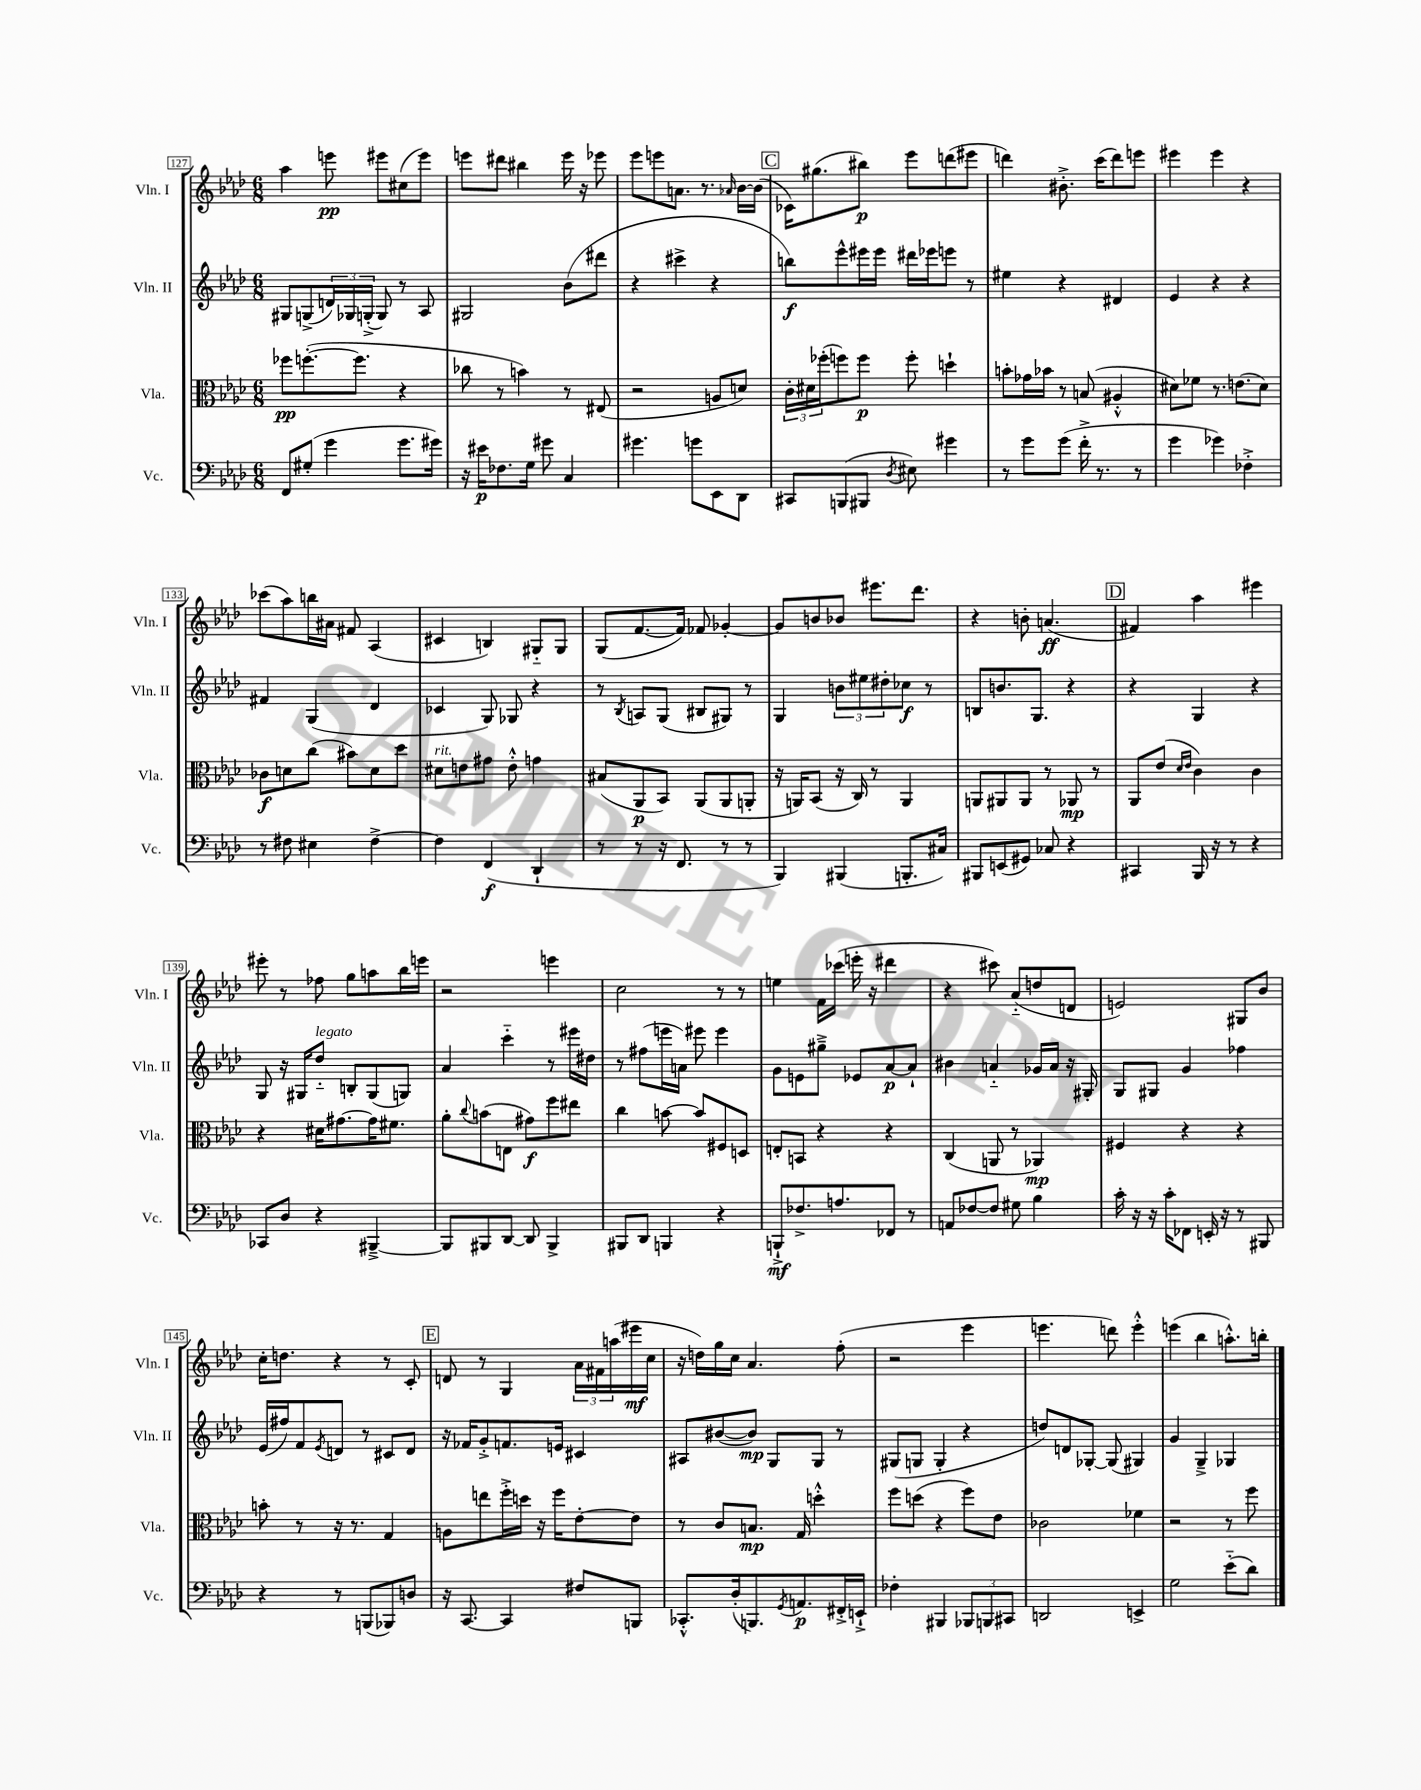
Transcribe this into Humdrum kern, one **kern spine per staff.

**kern	**dynam	**kern	**dynam	**kern	**dynam	**kern	**dynam
*part4	*part4	*part3	*part3	*part2	*part2	*part1	*part1
*staff4	*staff4	*staff3	*staff3	*staff2	*staff2	*staff1	*staff1
*I"Vc.	*	*I"Vla.	*	*I"Vln. II	*	*I"Vln. I	*
*I'Vc.	*	*I'Vla.	*	*I'Vln. II	*	*I'Vln. I	*
*clefF4	*	*clefC3	*	*clefG2	*	*clefG2	*
*k[b-e-a-d-]	*	*k[b-e-a-d-]	*	*k[b-e-a-d-]	*	*k[b-e-a-d-]	*
*M6/8	*	*M6/8	*	*M6/8	*	*M6/8	*
=127	=127	=127	=127	=127	=127	=127	=127
8FF/L	.	8ff-X\L	pp	8G#X/L	.	4aa-\	.
(8G#X'/J	.	([8.ffn'\	.	(8Gn^/	.	.	.
4g\	.	.	.	24dn/L)	.	8eeen\	pp
.	.	.	.	24G-X/	.	.	.
.	.	8.ff\J]	.	.	.	.	.
.	.	.	.	(24Gn'^/JJ	.	.	.
.	.	.	.	8G/)	.	8eee#X\L	.
8.g\L	.	4r	.	8r	.	(8cc#X\	.
.	.	.	.	8A-/	.	8eee#\J)	.
16g#X\Jk)	.	.	.	.	.	.	.
=128	=128	=128	=128	=128	=128	=128	=128
16r	.	8cc-X\	.	2G#X/	.	8eeen\L	.
16e#X\KL	p	.	.	.	.	.	.
8.F-X\	.	8r	.	.	.	8ddd#X\J	.
.	.	4bn\)	.	.	.	4bb#X\	.
16G\Jk	.	.	.	.	.	.	.
8g#X\	.	.	.	.	.	.	.
4C/	.	8r	.	(8b-\L	.	16eee\	.
.	.	.	.	.	.	16r	.
.	.	(8E#X/	.	8ddd#X\J	.	8eee-X\	.
=129	=129	=129	=129	=129	=129	=129	=129
4.g#X\	.	2r	.	4r	.	8eee-\L	.
.	.	.	.	.	.	8eeen\	.
.	.	.	.	4ccc#X^\	.	8.an\J	.
8gn\L	.	.	.	.	.	.	.
.	.	.	.	.	.	8.r	.
8EE-\	.	8An/L	.	4r	.	.	.
.	.	.	.	.	.	16qqa-X/	.
8DD-\J	.	8dn/J)	.	.	.	[16b-\LL	.
.	.	.	.	.	.	(16b-\JJ]	.
!!LO:REH:place=s1:t=C
=130	=130	=130	=130	=130	=130	=130	=130
8CC#X/L	.	24c'\LL	.	8bbn\L)	f	16c-X\KL)	.
.	.	24d#X\	.	.	.	.	.
.	.	.	.	.	.	(8.gg#X\	.
.	.	(24ff-X'\J	.	.	.	.	.
(8BBBn/	.	8ffn\)	.	8eee-^^\	.	.	.
8BBB#X/J	.	8ff\J	p	16eee#X\L	.	8bb#X\J)	p
.	.	.	.	16eee#\JJ	.	.	.
8qD-/	.	.	.	.	.	.	.
8E#X\)	.	8ff'\	.	16ddd#X\LL	.	8eee-\L	.
.	.	.	.	16eee-X\J	.	.	.
4g#X\	.	4ddn`\	.	8eeen\J	.	(8dddn\	.
.	.	.	.	8r	.	8eee#X\J	.
=131	=131	=131	=131	=131	=131	=131	=131
8r	.	8bn'\L	.	4ee#X\	.	4dddn\)	.
8g\L	.	16g-X\L	.	.	.	.	.
.	.	16b-X\JJ	.	.	.	.	.
(8g\J	.	8r	.	4r	.	8.b#X'^\	.
16f'^\	.	(8Bn/	.	.	.	.	.
8.r	.	.	.	.	.	(16ccc\KL	.
.	.	4A#X'^^/	.	4d#X/	.	8ddd\)	.
8r	.	.	.	.	.	8eeen\J	.
=132	=132	=132	=132	=132	=132	=132	=132
4g\	.	8d#X\L)	.	4e-/	.	4eee#X\	.
.	.	8f-X\J	.	.	.	.	.
4g-X\)	.	8.r	.	4r	.	4eee#\	.
.	.	(8.en\L	.	.	.	.	.
4F-X'^\	.	.	.	4r	.	4r	.
.	.	8d#\J)	.	.	.	.	.
!!LO:LB:g=z
=133	=133	=133	=133	=133	=133	=133	=133
8r	.	8c-X\L	f	4f#X/	.	(8ccc-X\L	.
8F#X\	.	8dn\	.	.	.	8aa-\)	.
4E#X\	.	(8cc\J	.	(4G/	.	16bbn\L	.
.	.	.	.	.	.	16a#X\JJ	.
.	.	8b#X\L)	.	.	.	8f#X/	.
[4F#^\	.	8d\	.	4d-/	.	(4A-/	.
.	.	8dd-\J	.	.	.	.	.
=134	=134	=134	=134	=134	=134	=134	=134
!	!	!LO:TX:a:i:t=rit.	!	!	!	!	!
4F#\]	.	8d#X\L	.	4c-X/	.	4c#X/	.
.	.	8en\	.	.	.	.	.
(4FF/	f	8g#X\J	.	8G/)	.	4Bn/)	.
.	.	8e'^^\	.	8G-X/	.	.	.
4DD-`/	.	4gn\	.	4r	.	8G#X/L	.
.	.	.	.	.	.	8G#/J	.
=135	=135	=135	=135	=135	=135	=135	=135
8r	.	(8B#X/L	.	8r	.	(8G/L	.
.	.	.	.	8qB-/	.	.	.
8r	.	8AA-/	p	8An/L	.	[8.f/	.
16r	.	8BB-/J)	.	(8G/J	.	.	.
8.FF/	.	.	.	.	.	16f/Jk])	.
.	.	(8AA-/L	.	8B#X/L	.	8f-X/	.
8r	.	8AA-/	.	8G#X/J)	.	[4g-X'/	.
8r	.	8AAn'/J	.	8r	.	.	.
=136	=136	=136	=136	=136	=136	=136	=136
4BBB-/)	.	16r	.	4G/	.	8g-/L]	.
.	.	16AAn/KL)	.	.	.	.	.
.	.	(8BB-/J	.	.	.	8bn/	.
(4BBB#X/	.	16r	.	12bn\L	.	8b-X/J	.
.	.	16C/)	.	.	.	.	.
.	.	.	.	12ee#X\	.	.	.
.	.	8r	.	.	.	8.eee#X\L	.
.	.	.	.	12dd#X'\	.	.	.
8.BBBn'/L	.	4AA/	.	8cc-X\J	f	.	.
.	.	.	.	.	.	8.ddd-\J	.
.	.	.	.	8r	.	.	.
16C#X/Jk)	.	.	.	.	.	.	.
=137	=137	=137	=137	=137	=137	=137	=137
8BBB#X/L	.	8AAn/L	.	8Bn/L	.	4r	.
(8EEn/	.	8AA#X/	.	8.bn/	.	.	.
8GG#X/J)	.	8AA#/J	.	.	.	8bn'\	.
.	.	.	.	8.G/J	.	.	.
8C-X/	.	8r	.	.	.	(4.an/	ff
4r	.	8AA-X/	mp	4r	.	.	.
.	.	8r	.	.	.	.	.
!!LO:REH:place=s1:t=D
=138	=138	=138	=138	=138	=138	=138	=138
4CC#X/	.	8AA-/L	.	4r	.	4f#X/)	.
.	.	(8e-/J	.	.	.	.	.
.	.	16qqd-/LL	.	.	.	.	.
.	.	16qqe-/JJ	.	.	.	.	.
16BBB-/	.	4c\)	.	4G/	.	4aa-\	.
16r	.	.	.	.	.	.	.
8r	.	.	.	.	.	.	.
4r	.	4c\	.	4r	.	4eee#X\	.
!!LO:LB:g=z
=139	=139	=139	=139	=139	=139	=139	=139
8CC-X/L	.	4r	.	8G/	.	8eee#X'\	.
8D-/J	.	.	.	16r	.	8r	.
.	.	.	.	16G#X/KL	.	.	.
!	!	!	!	!LO:TX:a:i:t=legato	!	!	!
4r	.	16d#X\KL	.	8dd-/J	.	8ff-X\	.
.	.	[8.g#X\	.	.	.	.	.
.	.	.	.	8Bn'/L	.	8gg\L	.
[4BBB#X~^/	.	16g#\K]	.	(8G#/	.	8aan\	.
.	.	8.f#X\J	.	.	.	.	.
.	.	.	.	8Gn/J)	.	16bb-\L	.
.	.	.	.	.	.	16eeen\JJ	.
=140	=140	=140	=140	=140	=140	=140	=140
8BBB#/L]	.	8a-'\L	.	4a-/	.	2r	.
.	.	8qqcc/	.	.	.	.	.
8BBB#X/	.	(8bn\	.	.	.	.	.
[8DD-/J	.	8En\J	.	4ccc\	.	.	.
8DD-/]	.	8g#X\L)	f	.	.	.	.
4BBB#^/	.	8ff\	.	8r	.	4eeen\	.
.	.	8ee#X\J	.	16eee#X\LL	.	.	.
.	.	.	.	16dd#X\JJ	.	.	.
=141	=141	=141	=141	=141	=141	=141	=141
8BBB#X/L	.	4cc\	.	8r	.	2cc\	.
8DD-/J	.	.	.	(8ff#X\L	.	.	.
4BBBn/	.	[8bn\	.	16eeen\L	.	.	.
.	.	.	.	16an\JJ)	.	.	.
.	.	8b/L]	.	8eee#X\	.	.	.
4r	.	8F#X/	.	4eee#\	.	8r	.
.	.	8Dn/J	.	.	.	8r	.
=142	=142	=142	=142	=142	=142	=142	=142
8BBBn`^/L	mf	8En'/L	.	8g\L	.	4een\	.
8.F-X^/	.	8BBn/J	.	8en\	.	.	.
.	.	4r	.	8gg#X~^\J	.	16f\LL	.
8.An/	.	.	.	.	.	(16ccc-X\JJ	.
.	.	.	.	8e-X/L	.	16eeen'\	.
.	.	.	.	.	.	16r	.
8FF-X/J	.	4r	.	[8a-/	p	4ddd#X\	.
8r	.	.	.	8a-`/J]	.	.	.
=143	=143	=143	=143	=143	=143	=143	=143
8AAn/L	.	(4C/	.	4b#X\	.	4r	.
[8F-X/	.	.	.	.	.	.	.
8F-/J]	.	8AAn/	.	4an/	.	8ccc#X\)	.
8G#X\	.	8r	.	.	.	(8a-/L	.
4B-\	.	4AA-X/)	mp	16g-X/LL	.	8ddn/	.
.	.	.	.	16a/JJ	.	.	.
.	.	.	.	16r	.	8dn/J	.
.	.	.	.	16G#X'/	.	.	.
=144	=144	=144	=144	=144	=144	=144	=144
16c'\	.	4F#X/	.	8G/L	.	2en/)	.
16r	.	.	.	.	.	.	.
16r	.	.	.	8G#X/J	.	.	.
16c'\KL	.	.	.	.	.	.	.
8FF-X\J	.	4r	.	4g/	.	.	.
16EEn'/	.	.	.	.	.	.	.
16r	.	.	.	.	.	.	.
8r	.	4r	.	4ff-X\	.	8G#X/L	.
8BBB#X/	.	.	.	.	.	8b-/J	.
!!LO:LB:g=z
=145	=145	=145	=145	=145	=145	=145	=145
4r	.	8bn'\	.	(16e-/LL	.	16cc'\KL	.
.	.	.	.	16ff#X/J)	.	8.ddn\J	.
.	.	8r	.	8f/	.	.	.
.	.	.	.	8qe-/	.	.	.
8r	.	16r	.	8dn/J	.	4r	.
.	.	8.r	.	.	.	.	.
(8BBBn/L	.	.	.	8r	.	.	.
8BBB-X/)	.	4G/	.	8c#X/L	.	8r	.
8Dn/J	.	.	.	8d/J	.	8c'/	.
!!LO:REH:place=s1:t=E
=146	=146	=146	=146	=146	=146	=146	=146
16r	.	8An\L	.	16r	.	8dn/	.
[8.CC/	.	.	.	16f-X/KL	.	.	.
.	.	8een\	.	8g'^/	.	8r	.
4CC/]	.	16ff'^\L	.	8.fn/	.	4G/	.
.	.	16ddn\JJ	.	.	.	.	.
.	.	16r	.	.	.	.	.
.	.	16ff\KL	.	16en/Jk	.	.	.
8F#X/L	.	[8e-'\	.	4c#X/	.	24a-\LL	.
.	.	.	.	.	.	24f#X\	.
.	.	.	.	.	.	(24aan\	.
8BBBn/J	.	8e-\J]	.	.	.	16eee#X\	mf
.	.	.	.	.	.	16cc\JJ	.
=147	=147	=147	=147	=147	=147	=147	=147
8.CC-X'^^/L	.	8r	.	8A#X/L	.	16r	.
.	.	.	.	.	.	16ddn\LL)	.
.	.	8c/L	.	([8b#X/	.	16gg\	.
(16D-'/k	.	.	.	.	.	16cc\JJ	.
8.BBBn/)	.	8.Bn/J	mp	8b#/J])	mp	4.a-/	.
.	.	.	.	8G/L	.	.	.
8qGG/	.	.	.	.	.	.	.
8.AAn/	p	16G/	.	.	.	.	.
.	.	4ddn'^^\	.	8G/J	.	.	.
16FF#X'^/L	.	.	.	8r	.	(8ff'\	.
16EEn`^/JJ	.	.	.	.	.	.	.
=148	=148	=148	=148	=148	=148	=148	=148
4F-X'\	.	8ff\L	.	(8G#X/L	.	2r	.
.	.	(8ddn\J	.	8Gn/J	.	.	.
4BBB#X/	.	4r	.	4G'/	.	.	.
12BBB-X/L	.	8ff\L)	.	4r	.	4eee-\	.
12BBBn/	.	.	.	.	.	.	.
.	.	8e-\J	.	.	.	.	.
12CC#X/J	.	.	.	.	.	.	.
=149	=149	=149	=149	=149	=149	=149	=149
2DDn/	.	2c-X\	.	8ddn/L)	.	4.eeen\	.
.	.	.	.	8dn/	.	.	.
.	.	.	.	[8G-X'/J	.	.	.
.	.	.	.	(8G-/]	.	8dddn\)	.
4EEn^/	.	4f-X\	.	4G#X/)	.	4eee'^^\	.
=150	=150	=150	=150	=150	=150	=150	=150
2G\	.	2r	.	4g/	.	(4eeen\	.
.	.	.	.	4G~^/	.	4bb-\	.
(8e-\L	.	8r	.	4G-X/	.	8.aan'^^\L)	.
8d-\J)	.	8ff\	.	.	.	.	.
.	.	.	.	.	.	16bbn'\Jk	.
==	==	==	==	==	==	==	==
*-	*-	*-	*-	*-	*-	*-	*-
